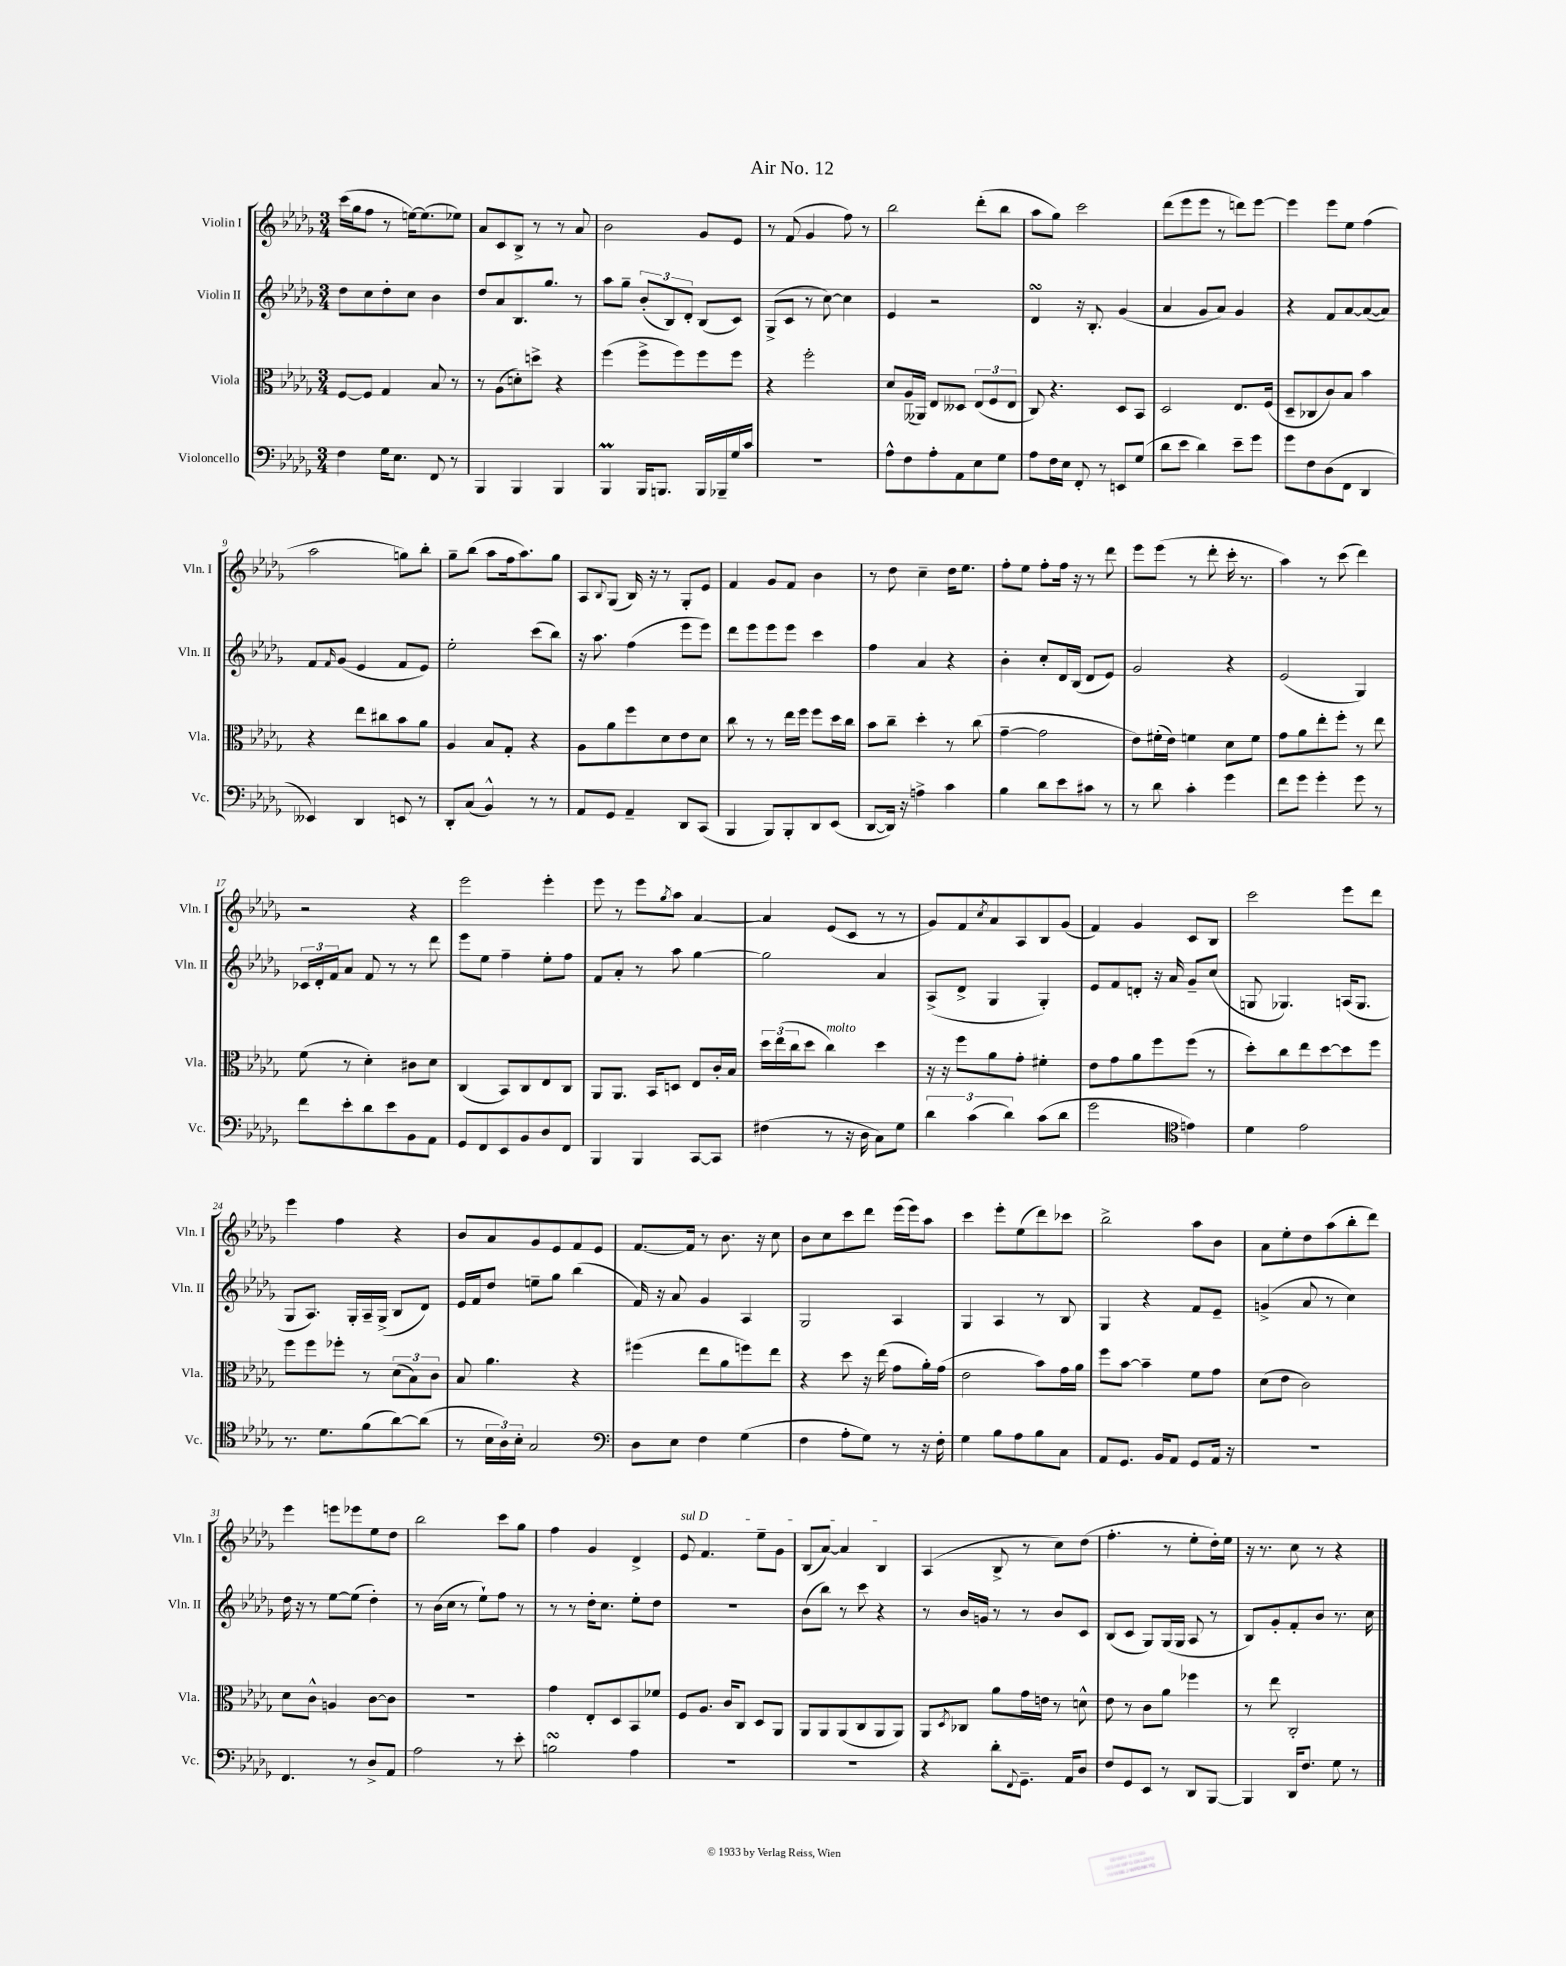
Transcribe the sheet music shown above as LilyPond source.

\header { title = "Air No. 12" }
<<
\new StaffGroup <<
\new Staff = "s0" \with { instrumentName = "Violin I" shortInstrumentName = "Vln. I" } {
    \clef treble \key des \major \numericTimeSignature \time 3/4
    c'''16( ges''16 f''8 r8 e''16~) e''8.( ees''8) |
    aes'8 c'8 bes8-> r8 r8 aes'8 |
    bes'2 ges'8 ees'8 |
    r8 f'8( ges'4 f''8) r8 |
    bes''2 des'''8-.( bes''8 |
    aes''8 ges''8) c'''2 |
    des'''8( ees'''8 ees'''8 r8 d'''8) ees'''8~ |
    ees'''4 ees'''8 ees''8 f''4( |
    aes''2 g''8) bes''8-. |
    ges''8-- bes''8( aes''8 f''16 aes''8.) ges''8 |
    aes8 \appoggiatura { bes8 } ges8( bes16) r16 r8 ges8-. ees'8 |
    f'4 ges'8 f'8 bes'4 |
    r8 des''8 c''4-- des''16 ees''8. |
    f''8-. ees''8 f''8-. f''16 r16 r8 des'''8 |
    ees'''8 ees'''8( r8 des'''8-. c'''16-. r8. |
    aes''4) r8 c'''8( des'''4) |
    r2 r4 |
    ees'''2 ees'''4-. |
    ees'''8 r8 ees'''8 \acciaccatura { ges''8 } aes''8 aes'4~ |
    aes'4 ees'8( c'8 r8 r8 |
    ges'8) f'8 \acciaccatura { c''8 } aes'8 aes8 bes8 ges'8( |
    f'4) ges'4 c'8 bes8 |
    c'''2 ees'''8 des'''8 |
    ees'''4 f''4 r4 |
    bes'8 aes'8 ges'8 ees'8 f'8 ees'8 |
    f'8.~ f'16 r8 bes'8. r16 c''8 |
    bes'8 c''8 c'''8 des'''8 ees'''16( ees'''16) aes''8 |
    c'''4 ees'''8-. ees''8( des'''8) ces'''8 |
    bes''2-> aes''8 bes'8 |
    aes'8 ees''8-. des''8 aes''8( bes''8-. des'''8) |
    ees'''4 e'''8 ees'''8 ees''8 des''8 |
    bes''2 c'''8 ges''8 |
    f''4 ges'4 des'4-> |
    \once \override TextSpanner.bound-details.left.text = \markup { \italic "sul D" } ees'8\startTextSpan f'4. ees''8-- ges'8 |
    bes8( aes'8~) aes'4 bes4\stopTextSpan |
    aes4( bes8-> r8 c''8) des''8( |
    f''4.-. r8 ees''8-. des''16-.) ees''16 |
    r16 r8. c''8 r8 r4 \bar "|." |
}
\new Staff = "s1" \with { instrumentName = "Violin II" shortInstrumentName = "Vln. II" } {
    \clef treble \key des \major \numericTimeSignature \time 3/4
    des''8 c''8 des''8-. c''8 bes'4 |
    des''8 aes'8 bes8. ges''8. r8 |
    aes''8 ges''8-- \tuplet 3/2 { bes'8-.( bes8) des'8-. } bes8( c'8) |
    ges8->( c'8 r8 c''8~) c''4 |
    ees'4 r2 |
    des'4\turn r16 bes8.-. ges'4( |
    aes'4 ges'8 aes'8) ges'4 |
    r4 f'8 aes'8~ aes'8~( aes'8) |
    f'8 \grace { f'16 } ges'8( ees'4 f'8 ees'8) |
    ees''2-. c'''8( bes''8) |
    r16 aes''8. f''4( ees'''8 ees'''8) |
    des'''8 ees'''8 ees'''8 ees'''8 c'''4 |
    f''4 aes'4 r4 |
    bes'4-. c''8-. des'16 bes16( des'8 ees'8) |
    ges'2 r4 |
    ees'2( ges4) |
    \tuplet 3/2 { ces'16 des'16-. f'16 } aes'8 f'8 r8 r8 des'''8 |
    ees'''8 ees''8 f''4-- ees''8-. f''8 |
    f'8 aes'8-. r8 aes''8 ges''4~ |
    ges''2 aes'4 |
    aes8->( des'8-> ges4 ges4-.) |
    ees'8 f'8 d'8-. r16 aes'16 ges'8-- c''8( |
    g8 ges4.) a16( ges8. |
    ges8 aes8.) ges16-. aes16-- ges16->( bes8 des'8) |
    ees'16 f'16 des''8 e''8-- ges''8 bes''4( |
    f'16) r16 aes'8 ges'4 aes4 |
    ges2 aes4 |
    ges4 aes4 r8 bes8 |
    ges4 r4 f'8 ees'8-- |
    g'4->( aes'8 r8 c''4) |
    des''16 r16 r8 ees''8~ ees''8( des''4-.) |
    r8 bes'16( c''16 r8 ees''8-!) f''8 r8 |
    r8 r8 des''16-. c''8. ees''8-. des''8 |
    R2. |
    bes'8( bes''8) r8 c'''8 r4 |
    r8 bes'16 g'16 r8 r8 bes'8 c'8 |
    bes8( c'8 ges8) ges16( ges16 aes8 r8 |
    bes8) ges'8-. f'8-. bes'8 r8. c''16 \bar "|." |
}
\new Staff = "s2" \with { instrumentName = "Viola" shortInstrumentName = "Vla." } {
    \clef alto \key des \major \numericTimeSignature \time 3/4
    f8~ f8 ges4 bes8 r8 |
    r8 aes8( d'8-.) d''8-> r4 |
    f''4( f''8-> f''8) f''8 f''8 |
    r4 f''2-. |
    des'8 aes16--( aeses,16) ees8 deses8 \tuplet 3/2 { ees8( f8 ees8 } |
    c8) r4. des8 bes,8 |
    des2 ees8. f16( |
    des8-- ces8 c'8) bes8 bes'4 |
    r4 ees''8 cis''8 bes'8 aes'8 |
    aes4 bes8 ges8-. r4 |
    aes8 aes'8 f''8 des'8 ees'8 des'8 |
    c''8 r8 r8 ees''16 f''16 f''8 des''16 c''16 |
    bes'8 c''8-- des''4-. r8 c''8( |
    ges'4~-- ges'2 |
    ees'8) fis'16-.( ees'16) f'4 des'8 f'8 |
    ges'8 aes'8 ees''8-. f''8-. r8 ees''8 |
    f'8( r8 des'4-.) cis'8 des'8 |
    c4( bes,8) c8 ees8 c8 |
    aes,8 aes,8. bes,16 d8 ees8 c'16-. bes16 |
    \tuplet 3/2 { des''16 ees''16( c''16 } des''8 c''4^\markup { \italic "molto" }) des''4 |
    r16 r16 f''8 aes'8 ges'8-. fis'4-. |
    ees'8 ges'8 aes'8 f''8 f''8( r8 |
    des''8-.) c''8 ees''8 des''8~ des''8 f''8 |
    f''8 f''8 fes''8-. r8 \tuplet 3/2 { des'8( bes8) c'8 } |
    bes8 aes'4. r4 |
    fis''4( ees''8 aes'8 f''8) ees''8 |
    r4 des''8 r16 ees''16( ges'8 aes'16-.) ges'16( |
    ees'2 bes'8) ges'16 aes'16 |
    f''8 bes'8~ bes'4-- f'8 ges'8 |
    des'8( ees'8 c'2) |
    des'8 c'8-^ a4 c'8~ c'8 |
    R2. |
    ges'4 ees8-. des8 bes,8 fes'8 |
    f8 aes8. c'16 c8 des8 aes,8 |
    aes,8 aes,8 aes,8( c8 aes,8 aes,8) |
    aes,8 \acciaccatura { des8 } ces8 aes'8 ges'16 e'16 r8 d'8-^ |
    ees'8 r8 c'8 aes'8 fes''4 |
    r8 ees''8 c2-. \bar "|." |
}
\new Staff = "s3" \with { instrumentName = "Violoncello" shortInstrumentName = "Vc." } {
    \clef bass \key des \major \numericTimeSignature \time 3/4
    f4 ges16 ees8. f,8 r8 |
    bes,,4 bes,,4 bes,,4 |
    bes,,4\prall bes,,16 b,,8. b,,16 bes,,16-- ges16 c'16 |
    R2. |
    aes8-^ f8 aes8-. aes,8 ees8 ges8 |
    aes8 f16 ees16 f,8-. r8 e,8 ges8( |
    des'8 ees'8 des'4) ees'8-- ges'8 |
    ges'8 f8 des8( f,8 des,4 |
    eeses,4) des,4 e,8 r8 |
    des,8-. c8( bes,4-^) r8 r8 |
    aes,8 ges,8 aes,4-- des,8 c,8( |
    bes,,4 bes,,8) bes,,8-. des,8 ees,8( |
    des,8~ des,16) r16 a4-> c'4 |
    bes4 des'8 ees'8 cis'8 r8 |
    r8 des'8 c'4-. ges'4 |
    f'8 ges'8 ges'4-. ges'8 r8 |
    f'8 ees'8-. des'8 ees'8 bes,8 aes,8 |
    ges,8 f,8 ees,8 bes,8 des8 f,8 |
    bes,,4 bes,,4 c,8~ c,8 |
    fis4( r8 r16 des16 c8) ges8 |
    \tuplet 3/2 { des'4 c'4( des'4) } c'8( des'8 |
    ges'2 \clef tenor e'4) |
    des'4 ees'2 |
    r8. des'8. f'8( aes'8~) aes'8( |
    r8 \tuplet 3/2 { bes16 aes16) bes16-. } ges2 |
    \clef bass des8 ees8 f4 ges4( |
    f4 aes8-. ges8) r8 r16 f16-. |
    ges4 bes8 aes8 bes8 c8 |
    aes,8 ges,8. bes,16 aes,8 ges,8 aes,16 r16 |
    R2. |
    f,4. r8 des8-> aes,8 |
    aes2 r8 ees'8-. |
    b2\turn aes4 |
    R2. |
    R2. |
    r4 des'8-. \appoggiatura { f,8 } ges,8.-- aes,16 des8 |
    f8 ges,8 ees,8 r8 des,8 bes,,8~ |
    bes,,4 des,16 f8. ges8 r8 \bar "|." |
}
>>
>>
